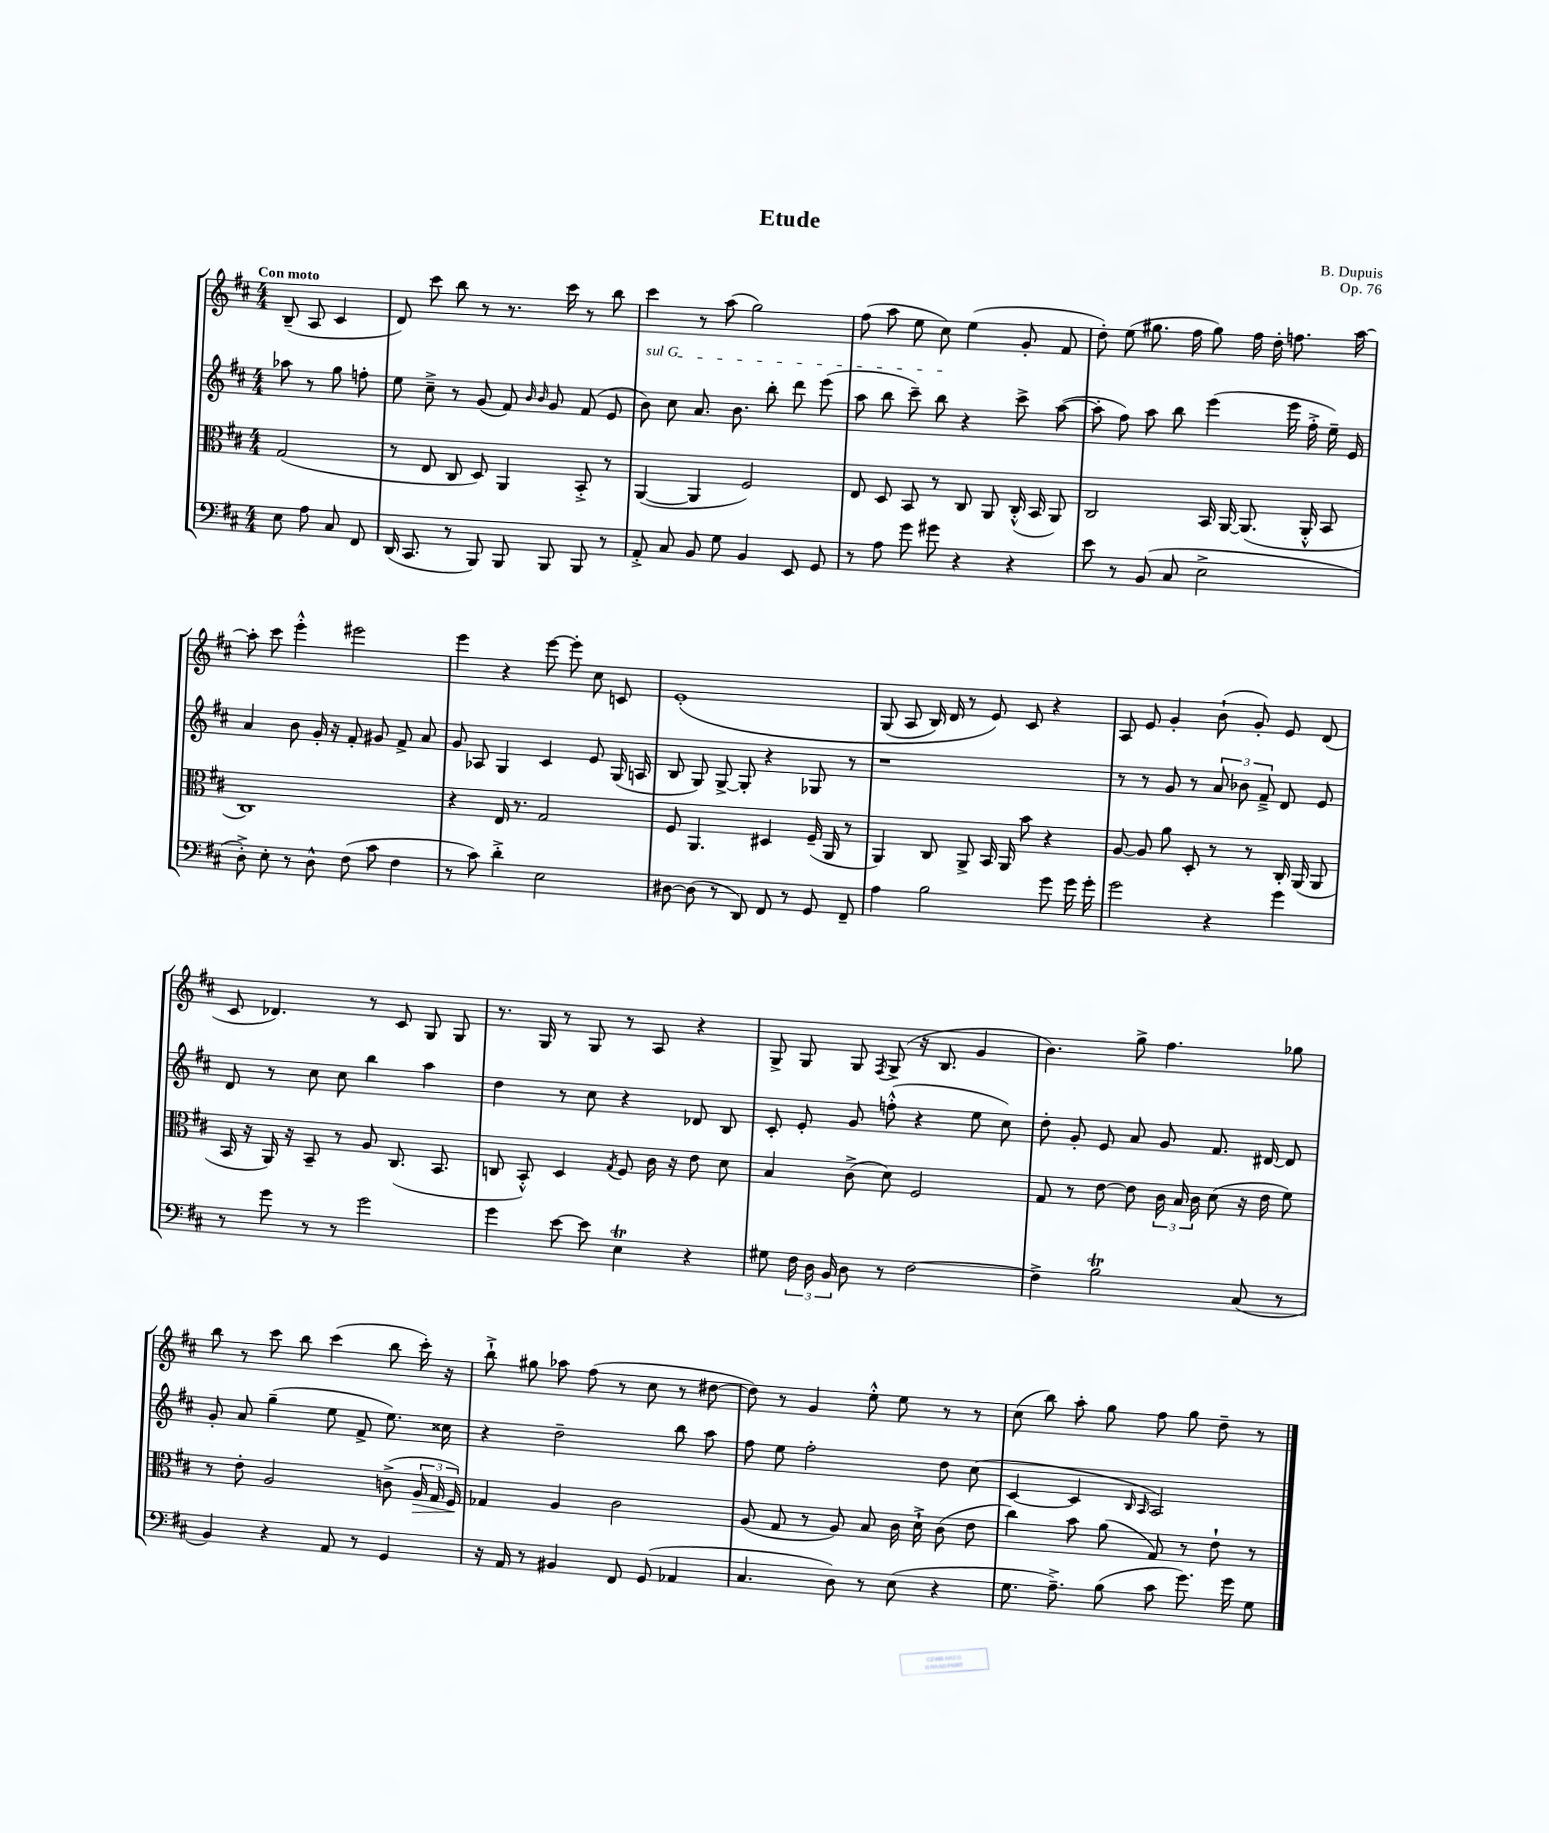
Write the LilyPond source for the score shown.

\header { title = "Etude" composer = "B. Dupuis" opus = "Op. 76" }
<<
\new StaffGroup <<
\new Staff = "s0" {
    \clef treble \key d \major \numericTimeSignature \time 4/4 \partial 2 \tempo "Con moto"
    \autoBeamOff b8--( a8 cis'4 |
    d'8) cis'''8 b''8 r8 r8. cis'''16 r8 b''8 |
    cis'''4 r8 a''8( g''2) |
    fis''8( a''8 e''8 cis''8) e''4( g'8-. fis'8 |
    d''8-.) e''8( gis''8. fis''16 gis''8) fis''16 d''16-. f''8. a''16~ |
    a''8-. cis'''8 e'''4-.-^ eis'''2 |
    e'''4 r4 e'''8~ e'''8-. cis''8 c'8 |
    e'1-.\( |
    g8( a8 b16) d'16 r8 e'8\) cis'8 r4 |
    a8 e'8 g'4-. b'8-!( g'8-.) e'8 d'8( |
    cis'8 des'4.) r8 cis'8 g8 g8 |
    r8. g16 r8 g8 r8 a8 r4 |
    g8-> g8 g8 \acciaccatura { fis8 } g8->( r16 b8. g'4 |
    b'4.) g''8-> fis''4. ges''8 |
    b''8 r8 cis'''8 b''8 cis'''4( b''8 cis'''16-.) r16 |
    b''8-!-> gis''8 aes''8 fis''8( r8 cis''8 r8 dis''8~ |
    dis''8) r8 g'4 e''8-.-^ e''8 r8 r8 |
    cis''8( b''8) a''8-. g''8 fis''8 g''8 d''8-- r8 \bar "|." |
}
\new Staff = "s1" {
    \clef treble \key d \major \numericTimeSignature \time 4/4 \partial 2
    \autoBeamOff aes''8 r8 g''8 f''8-. |
    e''8 cis''8---> r8 g'8( fis'8) \grace { b'16 b'16 } g'8 fis'8( e'8 |
    \once \override TextSpanner.bound-details.left.text = \markup { \italic "sul G" } b'8\startTextSpan) cis''8 a'8. b'8. b''8-. d'''8 e'''8( |
    a''8 b''8 cis'''8--) b''8\stopTextSpan r4 cis'''8-> a''8~( |
    a''8-. fis''8) a''8 b''8 e'''4( e'''16 fis''16-.-> e''16--) e'16 |
    a'4 b'8 g'16-. r16 fis'8-. gis'8 fis'8-> a'8 |
    g'8 aes8 g4 cis'4 e'8 g16( a16 |
    b8 g8) g8~-> g8-. r4 ges8 r8 |
    r1 |
    r8 r8 g'8 r8 \tuplet 3/2 { a'8 bes'8 fis'8---> } d'8 e'8 |
    d'8 r8 cis''8 cis''8 b''4 a''4 |
    d''4 r8 cis''8 r4 des'8 b8 |
    cis'8-. e'8-. g'8 f''8-.-^( r4 e''8 cis''8) |
    d''8-. g'8-. e'8 a'8 g'8 fis'8. dis'16~ dis'8 |
    g'8-. a'8 g''4--( e''8 fis'8-> e''8.) cisis''16 |
    r4 d''2-- b''8 a''8 |
    fis''8 e''8 fis''2-. d''8 cis''8( |
    cis'4~ cis'4 \grace { b16 a16 } a2) \bar "|." |
}
\new Staff = "s2" {
    \clef alto \key d \major \numericTimeSignature \time 4/4 \partial 2
    \autoBeamOff g2( |
    r8 e8 cis8 d8) a,4 b,8-.-> r8 |
    a,4~( a,4 fis2) |
    e8 d8 b,8 r8 cis8 a,8 cis16-.-^( b,16 a,8) |
    cis2 b,16 a,16~ a,8.( a,16-.-^ b,8 |
    cis1) |
    r4 e16 r8. g2 |
    fis8 a,4. dis4 fis16--( a,16 r8 |
    a,4) cis8 a,8-> b,16 a,16 b'8 r4 |
    a8~ a8 a'8 d8-. r8 r8 cis16-. a,16( a,8 |
    b,16 r16 a,16) r16 b,8-- r8 a8 cis8.( b,8. |
    c8 b,8-.-^) d4 \acciaccatura { g8 } fis8 cis'16 r16 e'8 d'8 |
    b4 cis'8->( d'8) fis2 |
    g8 r8 e'8~ e'8 \tuplet 3/2 { cis'16 b16 cis'16 } d'8( r16 e'16 fis'8) |
    r8 e'8-. a2 c'8->( \tuplet 3/2 { a16\> g16 fis16\!) } |
    ges4 a4 cis'2 |
    a8( g8 r8 a8) b8 cis'16 d'16-!-> cis'8( e'8 |
    cis''4) b'8 a'8( g8) r8 e'8-! r8 \bar "|." |
}
\new Staff = "s3" {
    \clef bass \key d \major \numericTimeSignature \time 4/4 \partial 2
    \autoBeamOff e8 a8 cis8 fis,8 |
    d,16( cis,8. r8 b,,8) b,,8 b,,8 b,,8 r8 |
    a,8-.-> cis8 b,8 g8 b,4 e,8 g,8 |
    r8 a8 g'8 gis'8 r4 r4 |
    e'8 r8 b,8( cis8 e2-> |
    d8-.->) e8-. r8 d8-^ fis8( cis'8 fis4 |
    r8 cis'8) d'4-.-> e2 |
    dis8~ dis8( r8 d,8) fis,8 r8 g,8 fis,8-- |
    a4 b2 g'8 g'16 g'16-. |
    g'2 r4 g'4 |
    r8 g'8 r8 r8 g'2 |
    g'4 e'8~ e'8 e4\trill r4 |
    gis8 \tuplet 3/2 { fis16 d16 b,16 } d8 r8 fis2~ |
    fis4-> b2\trill cis8( r8 |
    b,4) r4 a,8 r8 g,4 |
    r16 a,16 r8 bis,4 fis,8 g,8( aes,4 |
    cis4. d8) r8 e8( r4 |
    g8. a8.--->) b8( cis'8 g'8.) g'16 g8 \bar "|." |
}
>>
>>
\layout { \context { \Score \remove "Bar_number_engraver" } }
